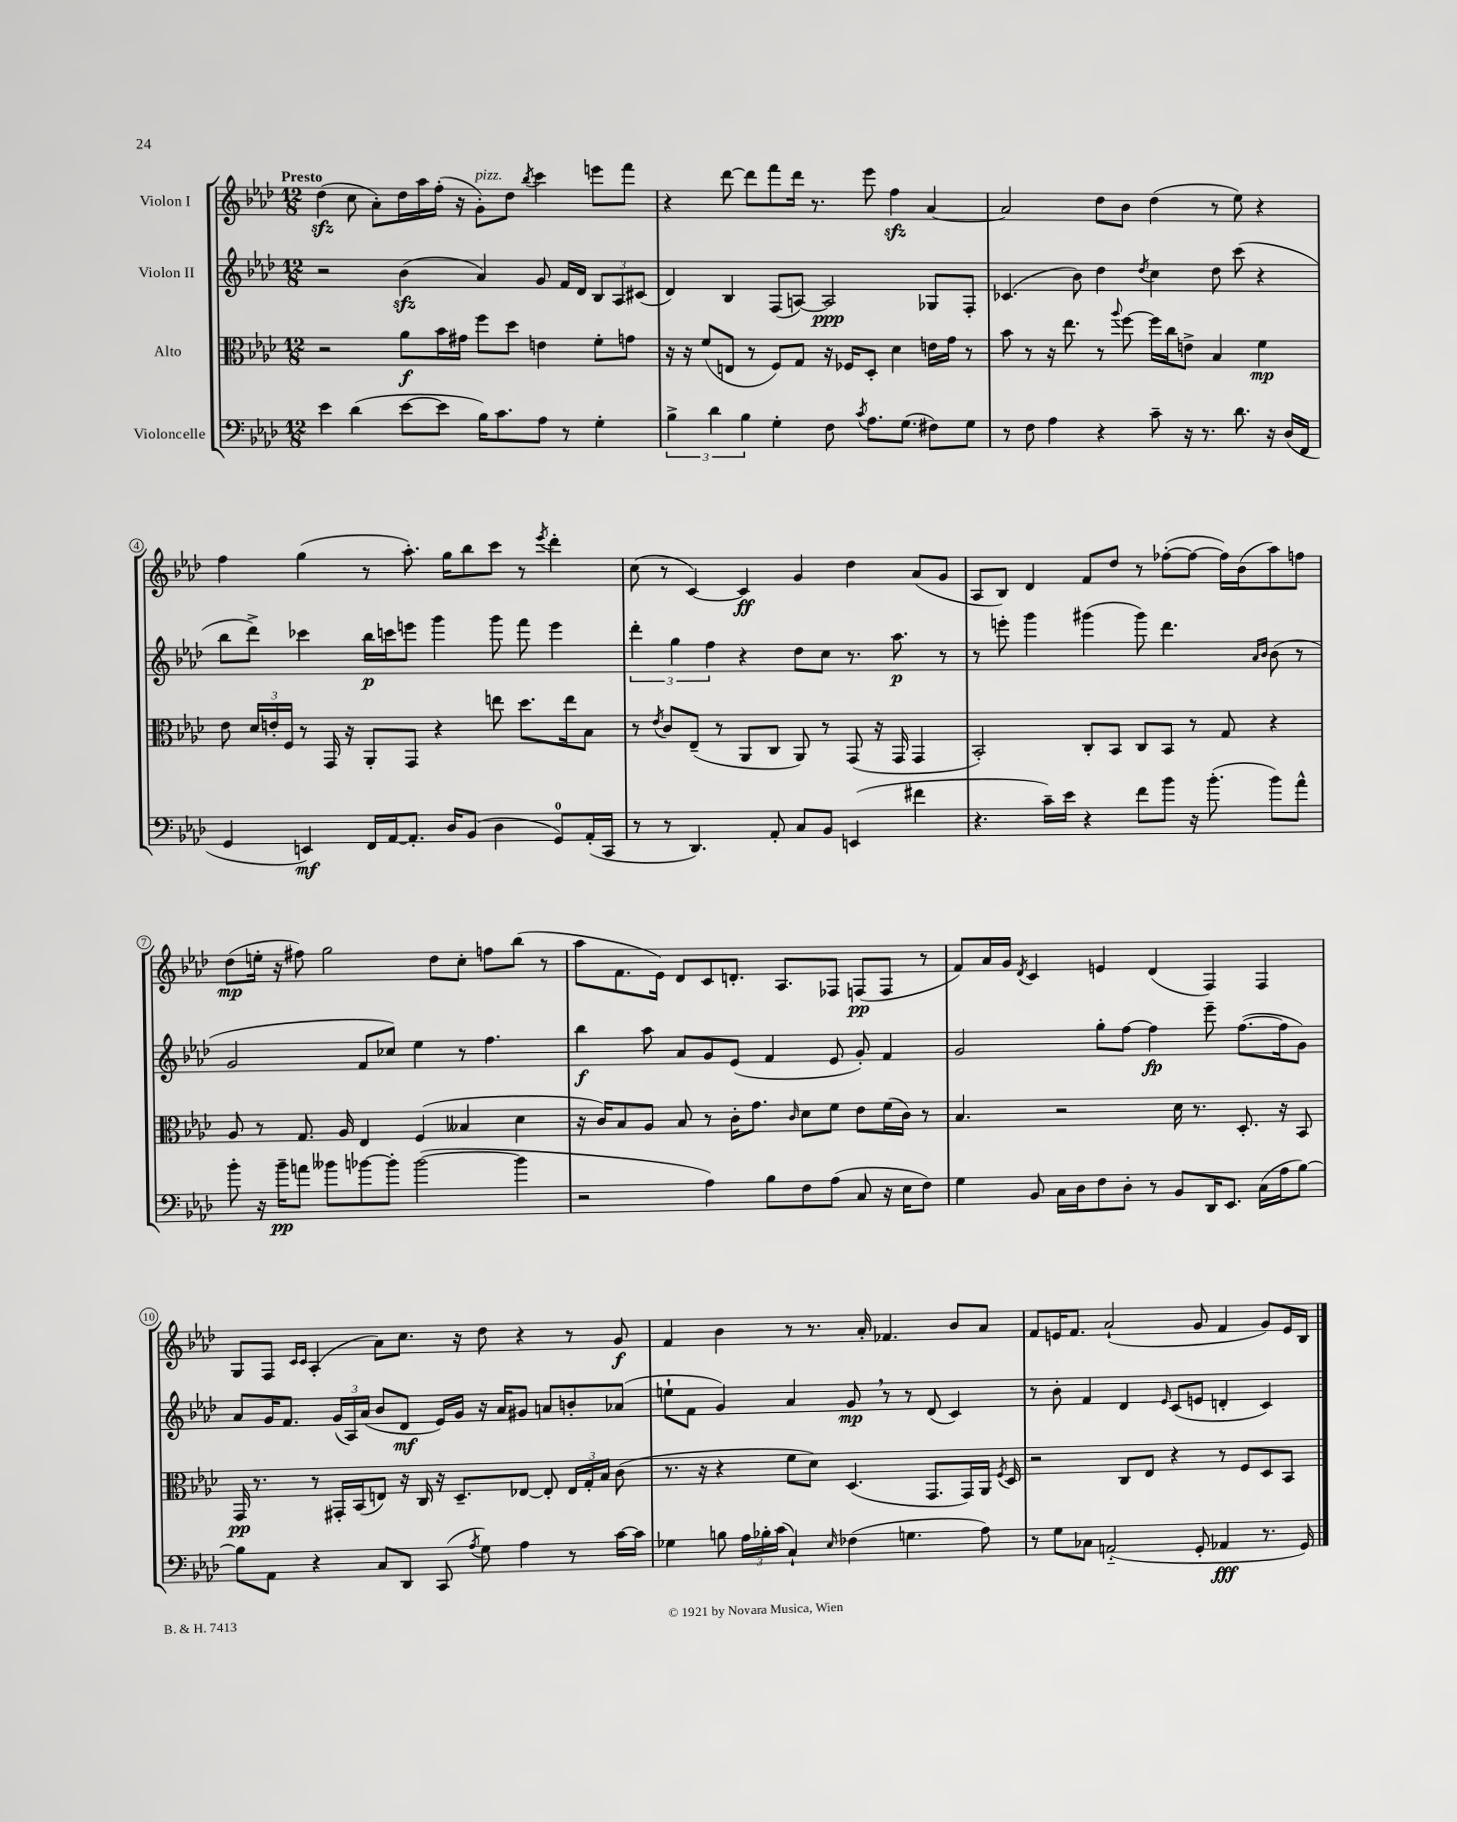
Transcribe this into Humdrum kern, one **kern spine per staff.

**kern	**dynam	**kern	**dynam	**kern	**dynam	**kern	**dynam
*part4	*part4	*part3	*part3	*part2	*part2	*part1	*part1
*staff4	*staff4	*staff3	*staff3	*staff2	*staff2	*staff1	*staff1
*I"Violoncelle	*	*I"Alto	*	*I"Violon II	*	*I"Violon I	*
*clefF4	*	*clefC3	*	*clefG2	*	*clefG2	*
*k[b-e-a-d-]	*	*k[b-e-a-d-]	*	*k[b-e-a-d-]	*	*k[b-e-a-d-]	*
*M12/8	*	*M12/8	*	*M12/8	*	*M12/8	*
=1	=1	=1	=1	=1	=1	=1	=1
!	!	!	!	!	!	!LO:TX:a:B:t=Presto	!
4e-\	.	2r	.	2r	.	(4dd-zz\	.
(4d-\	.	.	.	.	.	8cc\	.
.	.	.	.	.	.	8a-'\L)	.
[8e-\L	.	8a-\L	f	(4b-zz\	.	16dd-\L	.
.	.	.	.	.	.	16aa-\	.
8e-\J]	.	16b-\L	.	.	.	(16ff'\JJ	.
.	.	16g#X\JJ	.	.	.	16r	.
!	!	!	!	!	!	!LO:TX:a:i:t=pizz.	!
16B-\KL)	.	8ff\L	.	4a-/)	.	8g'\L)	.
8.c\	.	.	.	.	.	.	.
.	.	8dd-\J	.	.	.	8dd-\J	.
.	.	.	.	.	.	8qbb-/	.
8A-\J	.	4en\	.	8g/	.	4ccc\	.
8r	.	.	.	16f/LL	.	.	.
.	.	.	.	16d-/JJ	.	.	.
4G'\	.	8f'\L	.	12B-/L	.	8eeen\L	.
.	.	.	.	12A-/	.	.	.
.	.	8gn\J	.	.	.	8fff\J	.
.	.	.	.	(12c#X/J	.	.	.
=2	=2	=2	=2	=2	=2	=2	=2
6B-^\	.	16r	.	4d-/)	.	4r	.
.	.	16r	.	.	.	.	.
.	.	(8f/L	.	.	.	.	.
6d-\	.	.	.	.	.	.	.
.	.	8En/J	.	4B-/	.	[8ddd-\	.
6B-\	.	.	.	.	.	.	.
.	.	8r	.	.	.	8ddd-\L]	.
4G'\	.	8F/L)	.	(8F/L	.	8fff\	.
.	.	8G/J	.	[8An/J)	.	16ddd-\Jk	.
.	.	.	.	.	.	8.r	.
8F\	.	16r	.	2A/]	ppp	.	.
.	.	16F-X/KL	.	.	.	.	.
8qc/	.	.	.	.	.	.	.
8.A-\L	.	8D-'/J	.	.	.	8eee-\	.
.	.	4d-\	.	.	.	4ffzz\	.
(8.G\J	.	.	.	.	.	.	.
8F#X\L)	.	16en\LL	.	8G-X/L	.	[4a-/	.
.	.	16g\JJ	.	.	.	.	.
8G\J	.	8r	.	8F'/J	.	.	.
=3	=3	=3	=3	=3	=3	=3	=3
8r	.	8b-\	.	(4.c-X/	.	2a-/]	.
8F\	.	8r	.	.	.	.	.
4A-\	.	16r	.	.	.	.	.
.	.	8.ee-\	.	.	.	.	.
.	.	.	.	8b-\)	.	.	.
4r	.	8r	.	4dd-\	.	8dd-\L	.
.	.	8qqaa-/	.	.	.	.	.
.	.	[8ff\	.	.	.	8b-\J	.
.	.	.	.	8qdd-/	.	.	.
8c~\	.	16ff\LL]	.	4cc\	.	(4dd-\	.
.	.	16cc\J	.	.	.	.	.
16r	.	8en^\J	.	.	.	.	.
8.r	.	.	.	.	.	.	.
.	.	4B-/	.	8dd-\	.	8r	.
8.d-\	.	.	.	(8ccc\	.	8ee-\)	.
.	.	4f\	mp	4r	.	4r	.
16r	.	.	.	.	.	.	.
(16D-/LL	.	.	.	.	.	.	.
16FF/JJ	.	.	.	.	.	.	.
!!LO:LB:g=z
=4	=4	=4	=4	=4	=4	=4	=4
4GG/	.	8e-\	.	8bb-\L	.	4ff\	.
.	.	24d-/LL	.	8ddd-^\J)	.	.	.
.	.	24en'/	.	.	.	.	.
.	.	24F/JJ	.	.	.	.	.
4EEn/)	mf	8r	.	4ccc-X\	.	(4gg\	.
.	.	16GG/	.	.	.	.	.
.	.	16r	.	.	.	.	.
16FF/LL	.	8AA-'/L	.	16bb-\LL	p	8r	.
[16AA-/J	.	.	.	16cccn\J	.	.	.
8.AA-'/J]	.	8GG/J	.	8eeen\J	.	8.aa-'\)	.
.	.	4r	.	4ggg\	.	.	.
16D-/KL	.	.	.	.	.	16gg\KL	.
(8BB-/J	.	.	.	.	.	8bb-\	.
4D-\	.	8een\	.	8ggg\	.	8ccc\J	.
.	.	8.dd-\L	.	8fff\	.	8r	.
.	.	.	.	.	.	8qeee-/	.
8GG/L)	.	.	.	4eee\	.	4ddd-'\	.
.	.	16ee\k	.	.	.	.	.
(16AA-'/L	.	8B-\J	.	.	.	.	.
16CC/JJ	.	.	.	.	.	.	.
=5	=5	=5	=5	=5	=5	=5	=5
8r	.	8r	.	6ddd-'\	.	(8cc\	.
.	.	8qe-/	.	.	.	.	.
8r	.	8c/L	.	.	.	8r	.
.	.	.	.	6gg\	.	.	.
4.DD-/)	.	(8E-~/J	.	.	.	[4c/)	.
.	.	.	.	6ff\	.	.	.
.	.	8r	.	.	.	.	.
.	.	8AA-/L	.	4r	.	4c/]	ff
8AA-'/	.	8C/J	.	.	.	.	.
8C/L	.	8AA-/)	.	8dd-\L	.	4g/	.
8BB-/J	.	8r	.	8cc\J	.	.	.
(4EEn/	.	(8GG/	.	8.r	.	4dd-\	.
.	.	16r	.	.	.	.	.
.	.	16GG/	.	8.aa-\	p	.	.
4f#X\	.	4GG/	.	.	.	(8a-/L	.
.	.	.	.	8r	.	8g/J	.
=6	=6	=6	=6	=6	=6	=6	=6
4.r	.	2BB-'/)	.	8r	.	8A-/L	.
.	.	.	.	8eeen'\	.	8B-/J)	.
.	.	.	.	4ggg\	.	4d-/	.
16c~\LL)	.	.	.	.	.	.	.
16e-\JJ	.	.	.	.	.	.	.
4r	.	8C'/L	.	(4ggg#X\	.	8f/L	.
.	.	8BB-/J	.	.	.	8dd-/J	.
8f\L	.	8C/L	.	8ggg#\)	.	8r	.
8b-\J	.	8BB-/J	.	4.ddd-\	.	([8ff-X'\L	.
16r	.	8r	.	.	.	8ff-\J_	.
(8.b-'\	.	.	.	.	.	.	.
.	.	8G/	.	.	.	16ff-\LL])	.
.	.	.	.	.	.	(16b-\J	.
.	.	.	.	16qqa-/LL	.	.	.
.	.	.	.	16qqb-/JJ	.	.	.
8b-\L)	.	4r	.	(8b-\	.	8aa-\)	.
8a-^^\J	.	.	.	8r	.	8ffn\J	.
!!LO:LB:g=z
=7	=7	=7	=7	=7	=7	=7	=7
8b-'\	.	8A-/	.	2g/	.	(8dd-\L	mp
16r	.	8r	.	.	.	16een'\Jk	.
16b-~\KL	pp	.	.	.	.	16r	.
8an\J	.	8.G/	.	.	.	8ff#X\)	.
8b--X\L	.	.	.	.	.	2gg\	.
.	.	16A-/	.	.	.	.	.
[8b-X\	.	4E-/	.	8f/L	.	.	.
8b-'\J]	.	.	.	8cc-X/J)	.	.	.
([2b-\	.	(4F/	.	4ee-\	.	.	.
.	.	.	.	.	.	8dd-\L	.
.	.	4B--X/	.	8r	.	8cc'\J	.
.	.	.	.	4.ff\	.	8ffn\L	.
4b-\]	.	4d-\	.	.	.	(8bb-\J	.
.	.	.	.	.	.	8r	.
=8	=8	=8	=8	=8	=8	=8	=8
2r	.	16r	.	4bb-\	f	8aa-\L	.
.	.	16c/KL)	.	.	.	.	.
.	.	8B-/	.	.	.	8.f\	.
.	.	8A-/J	.	8aa-\	.	.	.
.	.	.	.	.	.	16e-\Jk)	.
.	.	8B-/	.	8a-/L	.	8d-/L	.
4A-\)	.	8r	.	8g/	.	8c/	.
.	.	16c'\KL	.	(8e-/J	.	8.dn'/J	.
.	.	8.g\J	.	.	.	.	.
8B-\L	.	.	.	4f/	.	.	.
.	.	.	.	.	.	8.A-/L	.
.	.	16qqc/	.	.	.	.	.
8F\	.	8d-\L	.	.	.	.	.
(8A-\J	.	8f\J	.	8e-/	.	8F-X/J	.
8C/	.	8e-\L	.	8g'/)	.	(8Fn/L	pp
16r	.	(16f\L	.	4f/	.	8F/J	.
16E-\KL	.	16c\JJ)	.	.	.	.	.
8F\J)	.	8r	.	.	.	8r	.
=9	=9	=9	=9	=9	=9	=9	=9
4G\	.	4.B-/	.	2g/	.	8f/L)	.
.	.	.	.	.	.	16a-/L	.
.	.	.	.	.	.	16g/JJ	.
.	.	.	.	.	.	8qd-/	.
8BB-/	.	.	.	.	.	4c/	.
16C\LL	.	2r	.	.	.	.	.
16D-\J	.	.	.	.	.	.	.
8F\	.	.	.	8gg'\L	.	4en/	.
8D-'\J	.	.	.	[8ff\J	.	.	.
8r	.	.	.	4ff\]	fp	(4d-/	.
8BB-/L	.	16d-\	.	.	.	.	.
.	.	8.r	.	.	.	.	.
16DD-/K	.	.	.	8eee-~\	.	4F/)	.
8.EE-/J	.	.	.	.	.	.	.
.	.	8.D-'/	.	([8.ff\L	.	.	.
(16C\LL	.	.	.	.	.	4F/	.
16A-\J	.	16r	.	16ff\k]	.	.	.
[8B-\J)	.	8BB-/	.	8g\J)	.	.	.
!!LO:LB:g=z
=10	=10	=10	=10	=10	=10	=10	=10
8B-\L]	.	16GG/	pp	8a-/L	.	8G/L	.
.	.	8.r	.	.	.	.	.
8AA-\J	.	.	.	16g/K	.	8F/J	.
.	.	.	.	8.f/J	.	.	.
.	.	.	.	.	.	16qqc/LL	.
.	.	.	.	.	.	16qqc/JJ	.
4r	.	8r	.	.	.	(4A-'/	.
.	.	16GG#X'/LL	.	(24g/LL	.	.	.
.	.	.	.	24A-/)	.	.	.
.	.	(16BB-/J	.	.	.	.	.
.	.	.	.	(24a-/JJ	.	.	.
8C/L	.	8En/J)	.	8b-/L	.	8a-\L)	.
8DD-/J	.	16r	.	8d-/J	mf	8.cc\J	.
.	.	16C/	.	.	.	.	.
(8CC/	.	16r	.	16e-/LL)	.	.	.
.	.	8.D-~/L	.	16g/JJ	.	16r	.
8qA-/	.	.	.	.	.	.	.
8G\)	.	.	.	16r	.	8dd-\	.
.	.	.	.	16a-/KL	.	.	.
4A-\	.	[8E-X/J	.	8g#X/J	.	4r	.
.	.	8E-'/]	.	8an/L	.	.	.
8r	.	24E-/LL	.	8bn'/	.	8r	.
.	.	24G'/	.	.	.	.	.
.	.	24B-/JJ	.	.	.	.	.
[16c\LL	.	(8c\	.	(8a-X/J	.	8g/	f
16c\JJ]	.	.	.	.	.	.	.
=11	=11	=11	=11	=11	=11	=11	=11
4G-X\	.	8.r	.	8een`\L	.	4f/	.
.	.	.	.	8f\J	.	.	.
.	.	16r	.	.	.	.	.
8Bn\	.	4r	.	4g/)	.	4b-\	.
24A-\LL	.	.	.	.	.	.	.
24B-X'\	.	.	.	.	.	.	.
(24c\JJ	.	.	.	.	.	.	.
4C`/)	.	8f\L	.	4a-/	.	8r	.
.	.	8d-\J)	.	.	.	8.r	.
16qqE-/	.	.	.	.	.	.	.
(4F-X\	.	(4.D-/	.	8g,/	mp	.	.
.	.	.	.	.	.	16a-'/	.
.	.	.	.	8r	.	4.f-X/	.
4.Gn\	.	.	.	8r	.	.	.
.	.	8.GG/L	.	(8d-/	.	.	.
.	.	.	.	4c/)	.	8b-/L	.
.	.	16GG/L)	.	.	.	.	.
8A-\)	.	16AA-/JJ	.	.	.	8a-/J	.
.	.	8qF/	.	.	.	.	.
.	.	16D-/	.	.	.	.	.
=12	=12	=12	=12	=12	=12	=12	=12
8r	.	2r	.	8r	.	8f/L	.
8G\L	.	.	.	8b-'\	.	16en/K	.
.	.	.	.	.	.	8.f/J	.
8C-X\J	.	.	.	4f/	.	.	.
(2AAn/	.	.	.	.	.	(2a-`/	.
.	.	8C/L	.	4d-/	.	.	.
.	.	8E-/J	.	.	.	.	.
.	.	.	.	16qqe-/	.	.	.
.	.	4r	.	(8c/L	.	.	.
8GG'/	.	.	.	8en/J	.	8g/	.
4AA-X/	fff	8r	.	4dn'/	.	4f/	.
.	.	8F/L	.	.	.	.	.
8.r	.	8D-/	.	4c/)	.	8g/L)	.
.	.	8BB-/J	.	.	.	16e/L	.
16GG/)	.	.	.	.	.	16B-/JJ	.
==	==	==	==	==	==	==	==
*-	*-	*-	*-	*-	*-	*-	*-
